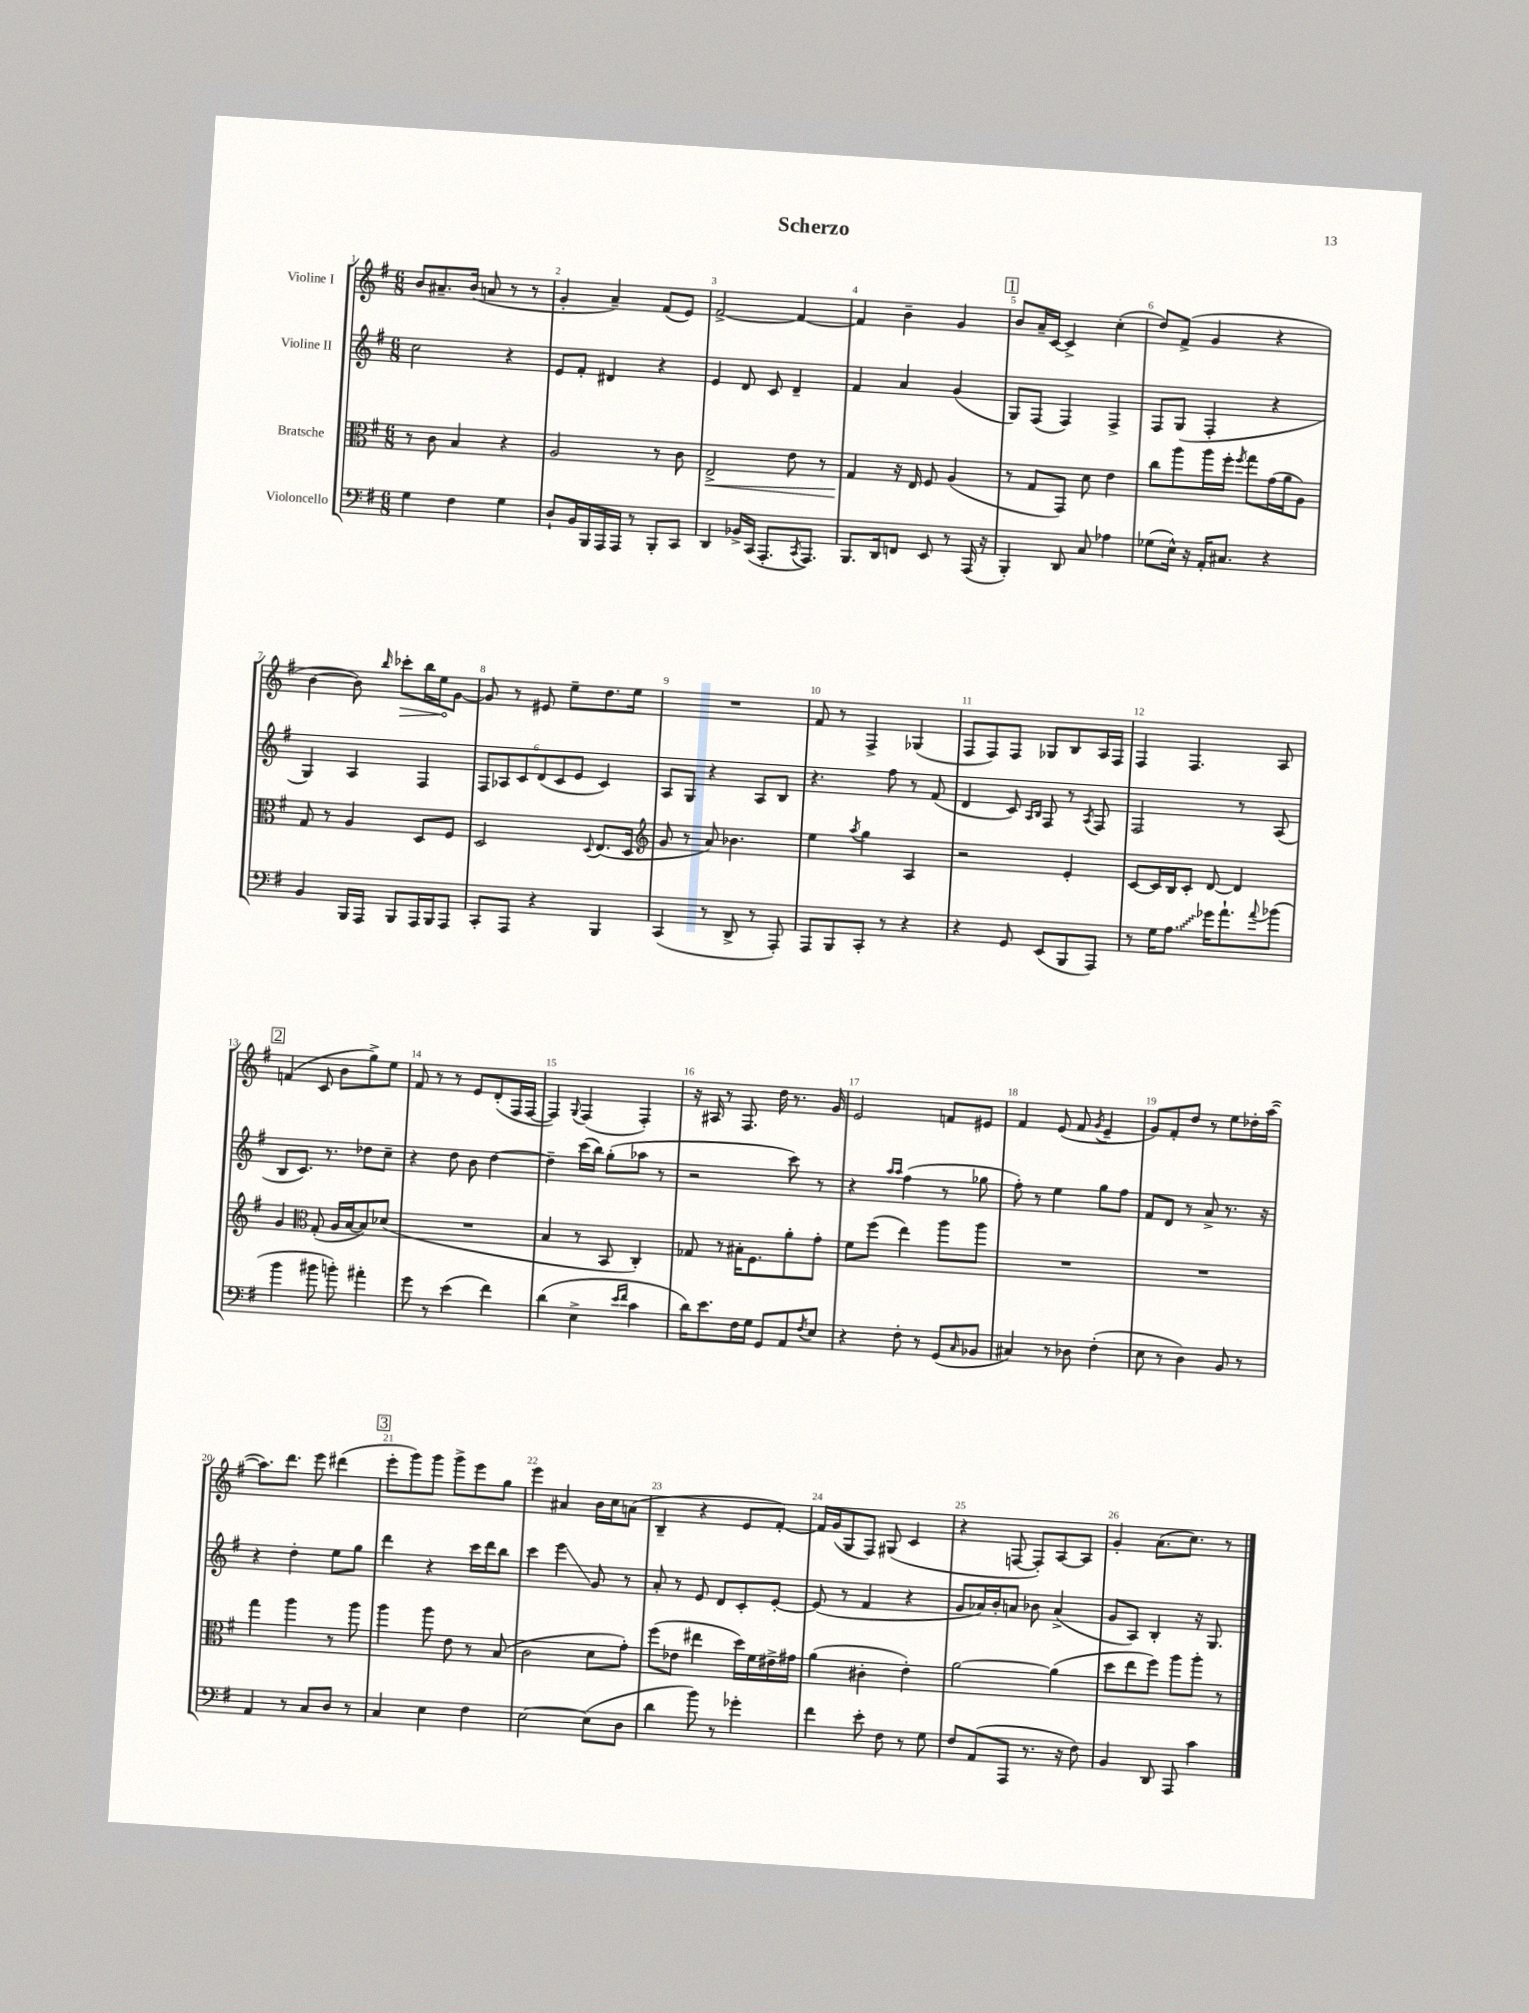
\header { title = "Scherzo" }
<<
\new StaffGroup <<
\new Staff = "s0" \with { instrumentName = "Violine I" } {
    \clef treble \key g \major \numericTimeSignature \time 6/8
    b'8 ais'8.-- b'16( a'8 r8 r8 |
    g'4-. a'4--) fis'8( e'8) |
    fis'2~-> fis'4~ |
    fis'4 b'4-- g'4 |
    \mark \markup { \box "1" } b'8 a'16-- c'16~ c'4-> c''4-.( |
    d''8) fis'8->( g'4 r4 |
    b'4~ b'8) \grace { b''16 } \once \override Hairpin.circled-tip = ##t ces'''8-.\> b''16 e''16\! g'8~ |
    g'8 r8 eis'8 e''8-- d''8. e''16 |
    R2. |
    fis'8 r8 fis4-> ges4( |
    fis8 fis8) fis8 ges8 b8 a16 fis16 |
    fis4 fis4. a8 |
    \mark \markup { \box "2" } f'4( c'8 b'8 g''8->) e''8 |
    fis'8 r8 r8 e'8 d'8-.( fis16 fis16~ |
    fis4) \appoggiatura { g8 } fis4( fis4-.) |
    r16 ais16 r8 fis8. d''16 r8. g'16 |
    e'2 f'8 eis'8 |
    fis'4 e'8( fis'8 \acciaccatura { g'8 } e'4-- |
    g'8) fis'8-. d''8 r8 e''8 des''16-. a''16~( |
    a''8.) d'''8. e'''8 dis'''4( |
    \mark \markup { \box "3" } e'''8-. g'''8) g'''8 g'''8-> e'''8 g''8 |
    e'''4 ais'4 b'16 c''16 a'8( |
    b4-- r4 e'8 fis'8~-.) |
    fis'16 g'16( g8 fis8) gis8( c'4 |
    r4 f8~ f8-.) a8~ a8 |
    g'4-. a'8.( c''8.) r8 \bar "|." |
}
\new Staff = "s1" \with { instrumentName = "Violine II" } {
    \clef treble \key g \major \numericTimeSignature \time 6/8
    c''2 r4 |
    e'8 fis'8-. dis'4 r4 |
    e'4 d'8 c'8 d'4-- |
    fis'4 a'4 g'4( |
    \mark \markup { \box "1" } g8) fis8( fis4) fis4-> |
    fis8 g8( fis4-. r4 |
    g4) a4 fis4 |
    \tuplet 6/4 { fis8 aes8 c'8 d'8( c'8 e'8 } c'4) |
    a8 g8 r4 a8 b8 |
    r4. fis''8 r8 fis'8( |
    d'4 c'8) \grace { a16 b16 } fis8 r8 \acciaccatura { a8 } fis8 |
    fis2 r8 a8( |
    \mark \markup { \box "2" } b8 c'8.) r8. des''8 c''8-- |
    r4 d''8 b'8 d''4~ |
    d''4-- c'''16( b''16) g''8-.( aes''8 r8 |
    r2 c'''8) r8 |
    r4 \grace { a''16 a''16 } fis''4( r8 ges''8 |
    fis''8-.) r8 e''4 g''8 fis''8 |
    fis'8 d'8 r8 a'8-> r8. r16 |
    r4 d''4-. e''8 g''8 |
    \mark \markup { \box "3" } d'''4 r4 c'''16 d'''16 b''8 |
    c'''4 e'''4\glissando g'8 r8 |
    a'8-. r8 e'8 d'8 c'8-. e'8~-. |
    e'8( r8 fis'4 r4 |
    g'8 aes'16) b'16-. a'8 bes'8 a'4->( |
    g'8 a8) b4-. r16 g8. \bar "|." |
}
\new Staff = "s2" \with { instrumentName = "Bratsche" } {
    \clef alto \key g \major \numericTimeSignature \time 6/8
    r8 c'8 b4 r4 |
    a2 r8 c'8 |
    e2->\< e'8 r8 |
    g4\! r16 e16 fis8 a4( |
    \mark \markup { \box "1" } r8 g8 g,8) d'8 e'4 |
    c''8 a''8 a''16 fis''16-. \acciaccatura { fis''8 } g''8 g'16( a'16 a8) |
    g8 r8 a4 d8 fis8 |
    d2 \appoggiatura { d8 } e8.( d16 |
    \clef treble g'8 r8 a'8) bes'4. |
    e''4 \acciaccatura { a''8 } g''4 a4 |
    r2 e'4-. |
    c'8~ c'16 b16 c'8-. d'8~ d'4 |
    \mark \markup { \box "2" } g'4 \clef alto g8-.( a16 b16~ b8) des'8( |
    R2. |
    b4 r8 b,8 c4-.) |
    ges8 r8 bis16-. fis8. a'8-. g'8-. |
    fis'8 fis''8( e''4) a''8 a''8 |
    R2. |
    R2. |
    g''4 a''4 r8 a''8 |
    \mark \markup { \box "3" } a''4 a''8 e'8 r8 b8( |
    c'2 d'8 g'8-.) |
    fis''8( ees'8 eis''4 d''16) fis'16 eis'16-> gis'16 |
    a'4( cis'4-. e'4-.) |
    a'2~ a'4( |
    d''8 e''8 fis''8) a''8 a''8-. r8 \bar "|." |
}
\new Staff = "s3" \with { instrumentName = "Violoncello" } {
    \clef bass \key g \major \numericTimeSignature \time 6/8
    g4 fis4 g4 |
    d8-! b,16 b,,16 a,,16 a,,16 r8 b,,8-. c,8 |
    d,4 bes,16-> c,16( a,,8.-. \acciaccatura { c,8 } a,,8.) |
    b,,8. d,16 f,8 e,8 r8 a,,16( r16 |
    \mark \markup { \box "1" } b,,4-.) d,8 c8 aes4 |
    ges8( e16-^) r16 a,16-. cis8. r4 |
    b,4 b,,16 a,,16 b,,8 a,,16 b,,16 a,,8 |
    c,8-. a,,8 r4 b,,4 |
    c,4( r8 d,8-> r8 a,,8-.) |
    a,,8 b,,8 c,8-. r8 r4 |
    r4 g,8 e,8( b,,8 a,,8) |
    r8 g16 \once \override Glissando.style = #'zigzag a8.\glissando ges'16 a'8.-! \appoggiatura { a'8 } bes'8( |
    \mark \markup { \box "2" } b'4 bis'8 b'8-.) ais'4-. |
    g'8 r8 e'4( fis'4) |
    d'4( e4-> \grace { e'16 fis'16 } c'4 |
    d'16) e'8. fis16 g16 g,8 a,8 \acciaccatura { fis8 } e8 |
    r4 fis8-. r8 g,8( \grace { c16 } bes,8 |
    cis4) r8 des8 fis4-.( |
    e8 r8 d4) b,8 r8 |
    a,4 r8 c8 d8 r8 |
    \mark \markup { \box "3" } c4 e4 fis4 |
    e2~ e8( d8 |
    d'4 b'8) r8 ges'4-. |
    fis'4 e'8-. fis8 r8 g8 |
    fis8 a,8( a,,8 r8. r16 fis8) |
    b,4 d,8 a,,8 c'4 \bar "|." |
}
>>
>>
\layout { \context { \Score \override BarNumber.break-visibility = ##(#f #t #t) barNumberVisibility = #all-bar-numbers-visible } }
